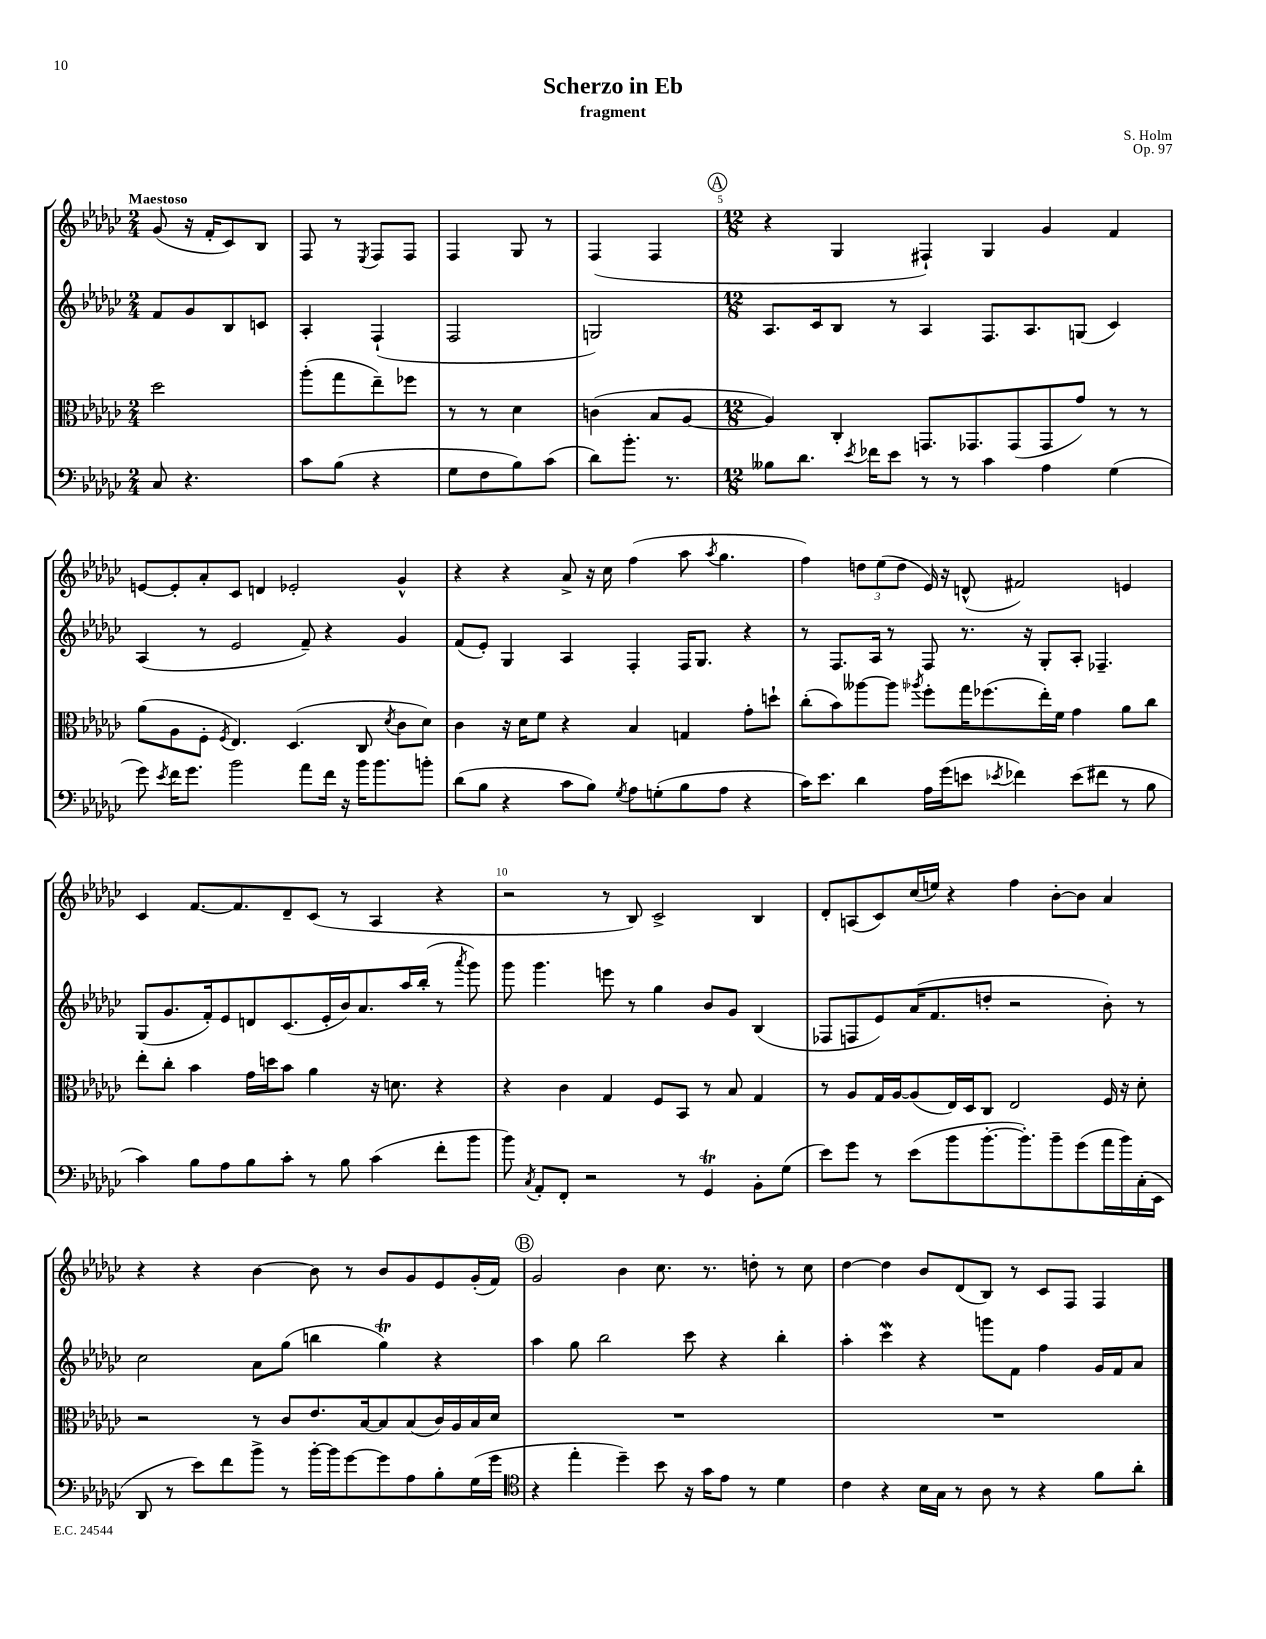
\header { title = "Scherzo in Eb" composer = "S. Holm" subtitle = "fragment" opus = "Op. 97" }
<<
\new StaffGroup <<
\new Staff = "s0" {
    \clef treble \key ges \major \numericTimeSignature \time 2/4 \tempo "Maestoso"
    \autoBeamOff ges'8( r16 f'16[-. ces'8) bes8] |
    f8 r8 \acciaccatura { ees8 } f8[ f8] |
    f4 ges8 r8 |
    f4( f4 |
    \mark \markup { \circle "A" } \numericTimeSignature \time 12/8 r4 ges4 fis4-!) ges4 ges'4 f'4 |
    e'8[~ e'8-. aes'8-. ces'8] d'4 ees'2-. ges'4-^ |
    r4 r4 aes'8-> r16 ces''16 f''4( aes''8 \acciaccatura { aes''8 } ges''4. |
    f''4) \tuplet 3/2 { d''8[ ees''8( d''8] } ees'16) r16 d'8-^( fis'2) e'4 |
    ces'4 f'8.[~ f'8. des'8-- ces'8]( r8 aes4 r4 |
    r2 r8 bes8) ces'2-> bes4 |
    des'8[-. a8( ces'8) ces''16( e''16]) r4 f''4 bes'8[~-. bes'8] aes'4 |
    r4 r4 bes'4~ bes'8 r8 bes'8[ ges'8 ees'8 ges'16-.( f'16]) |
    \mark \markup { \circle "B" } ges'2 bes'4 ces''8. r8. d''8-. r8 ces''8 |
    des''4~ des''4 bes'8[ des'8( bes8]) r8 ces'8[ f8] f4 \bar "|." |
}
\new Staff = "s1" {
    \clef treble \key ges \major \numericTimeSignature \time 2/4
    \autoBeamOff f'8[ ges'8 bes8 c'8] |
    aes4-. f4-!( |
    f2 |
    g2) |
    \mark \markup { \circle "A" } \numericTimeSignature \time 12/8 aes8.[ ces'16 bes8] r8 aes4 f8.[ aes8. g8]( ces'4) |
    aes4( r8 ees'2 f'8--) r4 ges'4 |
    f'8[( ees'8]-.) ges4 aes4 f4-. f16[ ges8.] r4 |
    r8 f8.[ aes16] r8 f8 r8. r16 ges8[-. aes8]-. fes4.-- |
    ges8[( ges'8. f'16-.) ees'8 d'8 ces'8.( ees'16-. bes'16) aes'8. aes''16 bes''16]-.( r8 \acciaccatura { aes'''8 } ges'''8) |
    ges'''8 ges'''4. e'''8 r8 ges''4 bes'8[ ges'8] bes4( |
    fes8[ f8 ees'8) aes'16( f'8. d''8]-. r2 bes'8-.) r8 |
    ces''2 aes'8[ ges''8]( b''4 ges''4\trill) r4 |
    \mark \markup { \circle "B" } aes''4 ges''8 bes''2 ces'''8 r4 bes''4-. |
    aes''4-. ces'''4\mordent r4 g'''8[ f'8] f''4 ges'16[ f'16 aes'8] \bar "|." |
}
\new Staff = "s2" {
    \clef alto \key ges \major \numericTimeSignature \time 2/4
    \autoBeamOff des''2 |
    aes''8[-.( ges''8 ees''8--) fes''8] |
    r8 r8 des'4 |
    c'4( bes8[ aes8]~ |
    \mark \markup { \circle "A" } \numericTimeSignature \time 12/8 aes4) ces4-. g,8.[ ges,8. ges,8( ges,8 ges'8]) r8 r8 |
    aes'8[( aes8 f8]-. \acciaccatura { f8 } ees4.) des4.( ces8 \acciaccatura { des'8 } ces'8[ des'8]) |
    ces'4 r16 des'16[ f'8] r4 bes4 g4 ges'8[-. d''8]-! |
    ces''8[-.( bes'8) aeses''8~ aeses''8] \acciaccatura { aes''8 } f''8[-. ges''16 fes''8.( ees''16-.) f'16] ges'4 aes'8[ ces''8] |
    ees''8[-. ces''8]-. bes'4 ges'16[ d''16 bes'8] aes'4 r16 d'8. r4 |
    r4 ces'4 ges4 f8[ bes,8] r8 bes8 ges4 |
    r8 aes8[ ges16 aes16~ aes8( ees16) des16 ces8] ees2 f16 r16 des'8-. |
    r2 r8 ces'8[ ees'8. bes16~ bes8 bes8( ces'16) aes16 bes16 des'16] |
    \mark \markup { \circle "B" } R1. |
    R1. \bar "|." |
}
\new Staff = "s3" {
    \clef bass \key ges \major \numericTimeSignature \time 2/4
    \autoBeamOff ces8 r4. |
    ces'8[ bes8]( r4 |
    ges8[ f8 bes8) ces'8]( |
    des'8[) bes'8.]-. r8. |
    \mark \markup { \circle "A" } \numericTimeSignature \time 12/8 beses8[ des'8.] \acciaccatura { ees'8 } fes'16[ ees'8] r8 r8 ces'4 aes4 ges4( |
    ges'8) \acciaccatura { ees'8 } f'16[ ges'8.] bes'2 aes'8[ f'16] r16 bes'16[ bes'8. b'8]-. |
    des'8[( bes8] r4 ces'8[ bes8]) \acciaccatura { ges8 } aes8[ g8-.( bes8 aes8] r4 |
    ces'16[) ees'8.] des'4 aes16[ ges'16( e'8] \acciaccatura { ees'8 } fes'4) ees'8[( fis'8] r8 bes8 |
    ces'4) bes8[ aes8 bes8 ces'8]-. r8 bes8 ces'4( f'8[-. bes'8] |
    bes'8) \acciaccatura { ces8 } aes,8[-. f,8]-. r2 r8 ges,4\trill bes,8[-. ges8]( |
    ees'8[) ges'8] r8 ees'8[( bes'8 bes'8.~-. bes'8.-.) bes'8-- ges'8( aes'16 bes'16) ces16-.( ees,16] |
    des,8 r8 ees'8[) f'8 bes'8]-> r8 bes'16[~-. bes'16 ges'8~ ges'8 aes8 bes8-. ges16( ges'16] |
    \mark \markup { \circle "B" } \clef tenor r4 ees''4-. des''4--) bes'8 r16 ges'16[ ees'8] r8 des'4 |
    ces'4 r4 bes16[ ges16] r8 aes8 r8 r4 f'8[ aes'8]-. \bar "|." |
}
>>
>>
\layout { \context { \Score \override BarNumber.break-visibility = ##(#f #t #t) barNumberVisibility = #(every-nth-bar-number-visible 5) } }
